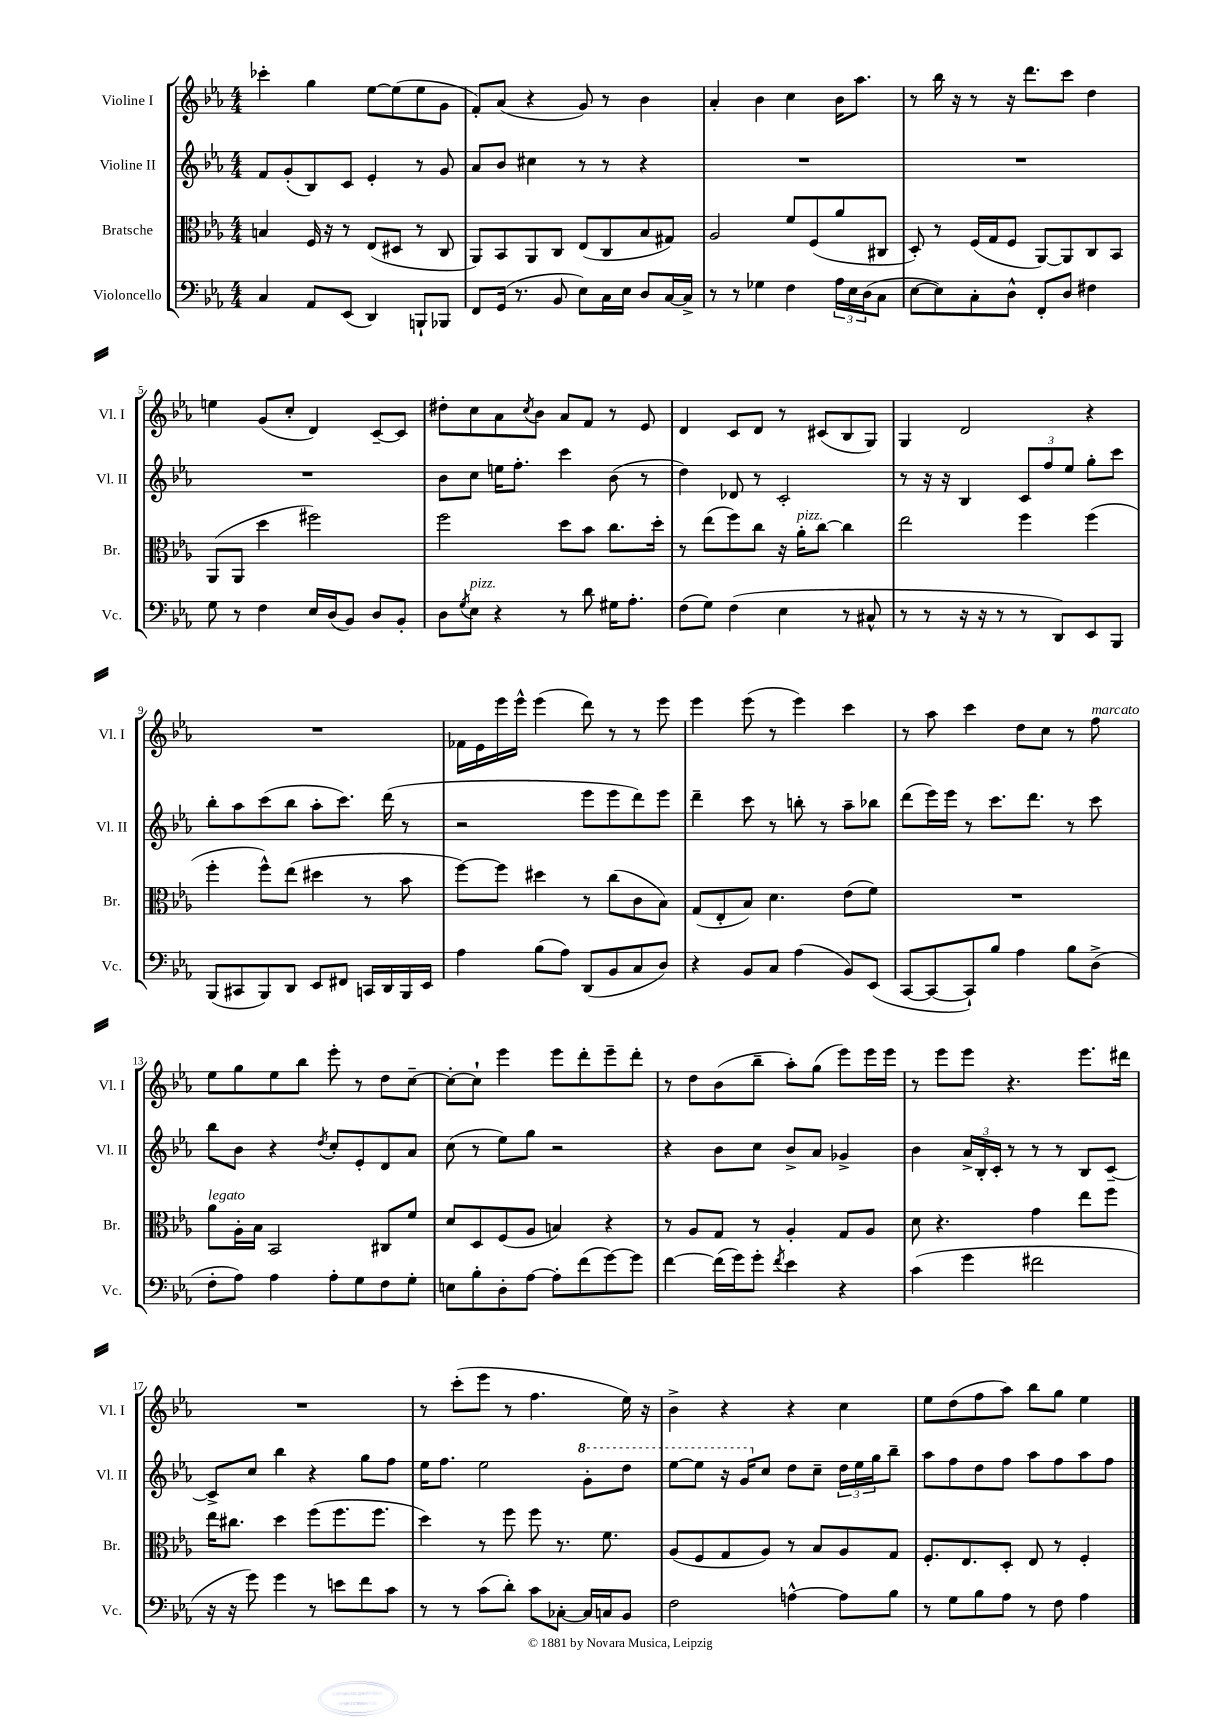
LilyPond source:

<<
\new StaffGroup <<
\new Staff = "s0" \with { instrumentName = "Violine I" shortInstrumentName = "Vl. I" } {
    \clef treble \key ees \major \numericTimeSignature \time 4/4
    ces'''4-. g''4 ees''8~ ees''8( ees''8 g'8 |
    f'8-.) aes'8( r4 g'8) r8 bes'4 |
    aes'4-. bes'4 c''4 bes'16 aes''8. |
    r8 bes''16 r16 r8 r16 d'''8. c'''8 d''4 |
    e''4 g'8( c''8-. d'4) c'8~-- c'8 |
    dis''8-. c''8 aes'8 \acciaccatura { c''8 } bes'8 aes'8 f'8 r8 ees'8 |
    d'4 c'8 d'8 r8 cis'8( bes8 g8) |
    g4 d'2 r4 |
    R1 |
    fes'16 ees'16 ees'''16 ees'''16-^ ees'''4( d'''8) r8 r8 ees'''8 |
    ees'''4 ees'''8( r8 ees'''4) c'''4 |
    r8 aes''8 c'''4 d''8 c''8 r8 f''8^\markup { \italic "marcato" } |
    ees''8 g''8 ees''8 bes''8 ees'''8-. r8 d''8 c''8~-- |
    c''8~-. c''8-! ees'''4 ees'''8 d'''8-. ees'''8-- d'''8-. |
    r8 d''8 bes'8( bes''8-- aes''8-.) g''8( ees'''8) ees'''16 ees'''16 |
    r8 ees'''8 ees'''8 r4. ees'''8. dis'''16 |
    R1 |
    r8 c'''8-.( ees'''8 r8 f''4. ees''16) r16 |
    bes'4-> r4 r4 c''4 |
    ees''8 d''8( f''8 aes''8) bes''8 g''8 ees''4 \bar "|." |
}
\new Staff = "s1" \with { instrumentName = "Violine II" shortInstrumentName = "Vl. II" } {
    \clef treble \key ees \major \numericTimeSignature \time 4/4
    f'8 g'8-.( bes8) c'8 ees'4-. r8 g'8 |
    aes'8 bes'8 cis''4 r8 r8 r4 |
    R1 |
    R1 |
    R1 |
    bes'8 c''8 e''16 f''8.-. c'''4 bes'8( r8 |
    d''4) des'8 r8 c'2-. |
    r8 r16 r16 bes4 \tuplet 3/2 { c'8 f''8 ees''8 } g''8-. c'''8 |
    bes''8-. aes''8 c'''8( bes''8 aes''8-. c'''8.) d'''16( r8 |
    r2 ees'''8 ees'''8 d'''8) ees'''8 |
    d'''4-- c'''8 r8 b''8-. r8 aes''8-- bes''8 |
    d'''8( ees'''16) ees'''16 r8 c'''8. d'''8. r8 c'''8 |
    bes''8 bes'8 r4 \acciaccatura { d''8 } c''8-. ees'8-. d'8 aes'8 |
    c''8( r8 ees''8) g''8 r2 |
    r4 bes'8 c''8 bes'8-> aes'8 ges'4-> |
    bes'4 \tuplet 3/2 { aes'16-> bes16-. c'16-. } r8 r8 r8 bes8 c'8~-- |
    c'8-> c''8 bes''4 r4 g''8 f''8 |
    ees''16 f''8. ees''2 \ottava #1 g''8-. d'''8 |
    ees'''8~ ees'''8 r16 g''16 \ottava #0 c''8 d''8 c''8-- \tuplet 3/2 { d''16 ees''16 g''16 } bes''8-- |
    aes''8 f''8 d''8 f''8 aes''8 f''8 aes''8 f''8 \bar "|." |
}
\new Staff = "s2" \with { instrumentName = "Bratsche" shortInstrumentName = "Br." } {
    \clef alto \key ees \major \numericTimeSignature \time 4/4
    b4 f16 r16 r8 ees8( dis8 r8 c8 |
    aes,8) bes,8 aes,8 c8 ees8( c8 bes8 gis8) |
    aes2 f'8 f8( aes'8 cis8 |
    d8-.) r8 f16( g16 f8 aes,8~) aes,8 c8 bes,8 |
    aes,8( aes,8 d''4 fis''2) |
    f''2 d''8 bes'8 c''8. d''16-. |
    r8 ees''8( f''8) c''8 r16 aes'16-.^\markup { \italic "pizz." } c''8~ c''4 |
    ees''2 f''4 f''4( |
    f''4-. f''8-^) ees''8( dis''4 r8 bes'8 |
    f''8~) f''8 dis''4 r8 c''8( c'8 bes8) |
    g8( ees8-. bes8) d'4. ees'8( f'8) |
    R1 |
    aes'8^\markup { \italic "legato" } aes16-. bes16 bes,2 cis8 f'8 |
    d'8 d8 f8( aes8 b4) r4 |
    r8 aes8 g8 r8 aes4-. g8 aes8 |
    d'8 r4. g'4 ees''8 f''8 |
    ees''16 cis''8. d''4 f''8( f''8. f''8. |
    d''4) r8 f''8 f''8 r8. f'8. |
    aes8( f8 g8 aes8) r8 bes8 aes8 g8 |
    f8.-. ees8. d8-. ees8 r8 f4-. \bar "|." |
}
\new Staff = "s3" \with { instrumentName = "Violoncello" shortInstrumentName = "Vc." } {
    \clef bass \key ees \major \numericTimeSignature \time 4/4
    c4 aes,8 ees,8( d,4) b,,8-! bes,,8 |
    f,8 g,16( r8. bes,8 ees8) c16 ees16 d8 c16~ c16-> |
    r8 r8 ges4 f4 \tuplet 3/2 { aes16 ees16 d16( } c8 |
    ees8~ ees8) c8-. d8-^ f,8-. d8 fis4 |
    g8 r8 f4 ees16 d16( bes,8) d8 bes,8-. |
    d8 \acciaccatura { g8 } ees8^\markup { \italic "pizz." } r4 r8 d'8 gis16 aes8.-. |
    f8( g8) f4( ees4 r8 cis8-^ |
    r8 r8 r16 r16 r8 r8 d,8) ees,8 bes,,8 |
    bes,,8( cis,8 bes,,8) d,8 ees,8 fis,8 c,16 d,16 bes,,16 ees,16 |
    aes4 bes8( aes8) d,8( bes,8 c8 d8) |
    r4 bes,8 c8 aes4( bes,8) ees,8( |
    c,8~ c,8~ c,8-!) bes8 aes4 bes8 d8->( |
    f8-. aes8) aes4 aes8-. g8 f8 g8-. |
    e8 bes8-. d8-. aes8~ aes8-. f'8( g'8~) g'8 |
    f'4~ f'16( g'16) g'8-. \acciaccatura { f'8 } ees'4 r4 |
    c'4( g'4 fis'2 |
    r16 r16 g'8) g'4 r8 e'8 f'8 c'8 |
    r8 r8 c'8( d'8-.) c'8 ces8~-. ces16 c16 bes,8 |
    f2 a4~-^ a8 bes8 |
    r8 g8 bes8 aes8 r8 f8 aes4 \bar "|." |
}
>>
>>
